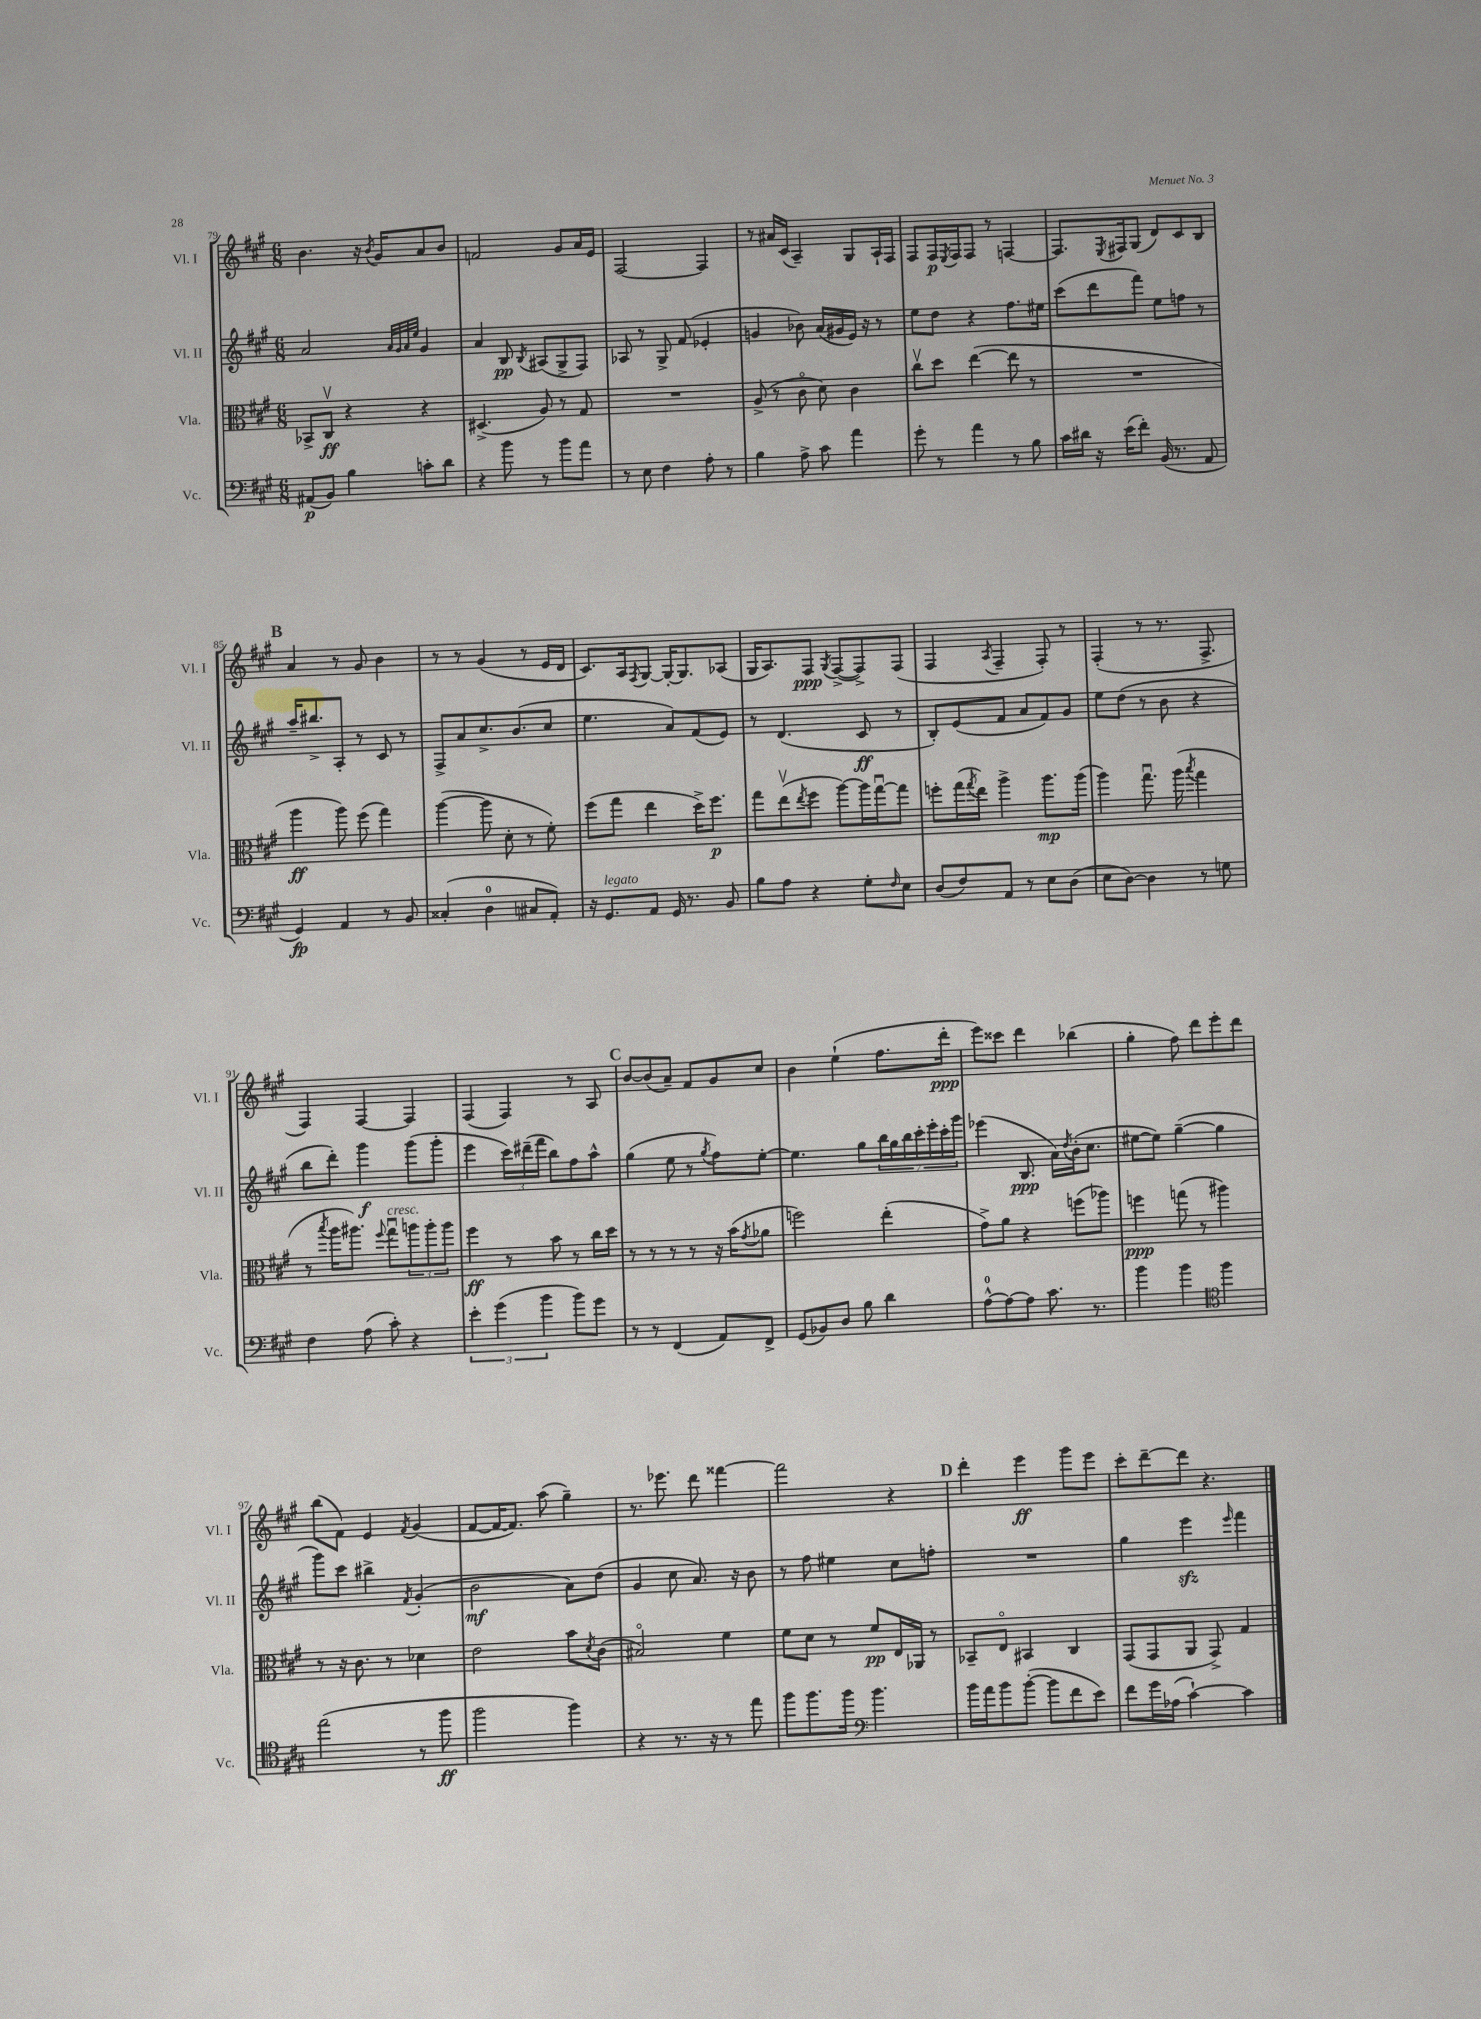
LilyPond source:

<<
\new StaffGroup <<
\new Staff = "s0" \with { instrumentName = "Vl. I" shortInstrumentName = "Vl. I" } {
    \clef treble \key a \major \numericTimeSignature \time 6/8
    b'4. r16 \acciaccatura { b'8 } gis'16 a'8 b'8 |
    f'2 gis'8 a'16 e'16 |
    fis2~ fis4 |
    r8 ais'16 cis'16( a4--) gis8 a16-! fis16 |
    fis8 fis16\p \acciaccatura { e8 } fis16 fis8 r8 f4~ |
    f8. \acciaccatura { e8 } fis16 gis8( d'8) cis'8 b8 |
    \mark \markup { \bold "B" } a'4 r8 gis'8 b'4 |
    r8 r8 gis'4( r8 e'16 d'16 |
    cis'8.) a16 \acciaccatura { fis8 } gis8~ gis16~-. gis8. aes8( |
    gis16 a8.) fis8\ppp \acciaccatura { gis8 } fis8~->( fis8->) fis8( |
    fis4 \acciaccatura { a8 } fis4-- fis8-.) r8 |
    fis4-.( r8 r8. fis8.-> |
    fis4) fis4~ fis4 |
    fis4( fis4) r8 a8 |
    \mark \markup { \bold "C" } b'8~ b'8( a'8--) fis'8 gis'8 cis''8 |
    b'4 e''4-!( fis''8. d'''16-.\ppp |
    e'''8) cisis'''8 d'''4 bes''4( |
    gis''4-. fis''8) d'''8 e'''8-. d'''8 |
    b''8( fis'8) e'4 \acciaccatura { fis'8 } gis'4( |
    fis'8~ fis'16~ fis'8.) a''8( gis''4--) |
    r8. ees'''8. d'''8 fisis'''4~ |
    fisis'''2 r4 |
    \mark \markup { \bold "D" } d'''4-. e'''4\ff gis'''8 e'''8 |
    cis'''8-. d'''8~-- d'''8 r4. \bar "|." |
}
\new Staff = "s1" \with { instrumentName = "Vl. II" shortInstrumentName = "Vl. II" } {
    \clef treble \key a \major \numericTimeSignature \time 6/8
    a'2 \grace { a'32 gis'32 a'32 e''32 } gis'4 |
    a'4 b8\pp \acciaccatura { b8 } ais8( gis8-> fis8) |
    aes8 r8 gis8-> fis'8( ees'4-. |
    g'4 bes'8) a'16( gis'16 e'16) r16 r8 |
    e''8 d''8 r4 fis''8. eis''16 |
    cis'''8( d'''8 fis'''8) e''8 f''8 r8 |
    \mark \markup { \bold "B" } a''16-- bis''8.-> a8-. r8 cis'8 r8 |
    fis8-> a'8 cis''8.-> b'8.( cis''8 |
    e''4. a'8) fis'8( e'8) |
    r8 d'4.( cis'8\ff r8 |
    b8-.) e'8( fis'8 a'8 fis'8) gis'8 |
    e''8 d''8( r8 b'8 r4 |
    b''8 d'''8-.) gis'''4\f gis'''8( gis'''8-. |
    e'''4 \tuplet 3/2 { cis'''16) dis'''16--( fis'''16 } b''8) fis''8 a''8-^ |
    \mark \markup { \bold "C" } gis''4( e''8 r8 \acciaccatura { gis''8 } fis''8) e''8~-. |
    e''4. gis''8 \tuplet 7/4 { b''16 gis''16 b''16 cis'''16-. e'''16-. cis'''16-. gis'''16 } |
    ees'''4( b8.\ppp a'16) \acciaccatura { d''8 } b'16-.( cis''8. |
    eis''8~ eis''8) gis''4~--( gis''4 |
    gis'''8) cis'''8 bis''4-> \acciaccatura { fis'8 } gis'4-.( |
    b'2\mf a'8) d''8( |
    gis'4 cis''8 a'8.) r16 b'8 |
    r8 fis''8 eis''4 cis''8 f''8-. |
    \mark \markup { \bold "D" } R2. |
    gis''4 e'''4\sfz \grace { e'''16 } fis'''4 \bar "|." |
}
\new Staff = "s2" \with { instrumentName = "Vla." shortInstrumentName = "Vla." } {
    \clef alto \key a \major \numericTimeSignature \time 6/8
    bes,8-> cis8\upbow\ff r4 r4 |
    dis4.->( a8) r8 gis8 |
    R2. |
    a8->( r8 cis'8\flageolet d'8) cis'4 |
    cis''8\upbow d''8 e''4~( e''8 r8 |
    R2. |
    \mark \markup { \bold "B" } a''4\ff a''8) fis''8( gis''4) |
    a''4~( a''8 d'8-. r8 fis'8-.) |
    fis''8( gis''8 e''4 d''16->) fis''8.\p |
    gis''8 e''8\upbow( \acciaccatura { e''8 } fis''8 a''8~) a''16 gis''16~\downbow gis''8 |
    f''8-. gis''16( \acciaccatura { gis''8 } e''16) a''4-> a''8.\mp a''16( |
    a''4) gis''8.\downbow a''16( \acciaccatura { b''8 } gis''4 |
    r8 \acciaccatura { b''8 } a''16 ais''8.) \appoggiatura { fis''8 } gis''8\downbow^\markup { \italic "cresc." } \tuplet 3/2 { a''8 a''8-. a''8 } |
    fis''4\ff r8 b'8 r8 cis''16 d''16 |
    \mark \markup { \bold "C" } r8 r8 r8 r8 r16 b'16( \acciaccatura { gis'8 } aes'8 |
    f''2) e''4-.( |
    gis'8->) a'8 r4 f''8( aes''8) |
    f''4\ppp g''8( r8 ais''4) |
    r8 r16 cis'8. r8 des'4 |
    e'2 b'8 \acciaccatura { d'8 } cis'8( |
    bis2\flageolet) fis'4 |
    fis'8 d'8 r8 fis'8\pp e16 aes,16 r8 |
    \mark \markup { \bold "D" } bes,8-- e8\flageolet bis,4 cis4 |
    gis,8( gis,8 a,8 gis,8->) gis4 \bar "|." |
}
\new Staff = "s3" \with { instrumentName = "Vc." shortInstrumentName = "Vc." } {
    \clef bass \key a \major \numericTimeSignature \time 6/8
    ais,8\p( b,8) b4 c'8-. d'8 |
    r4 b'8 r8 b'8 a'8 |
    r8 e8 fis4 a8-. r8 |
    b4 a8-> cis'8 a'4 |
    gis'8-. r8 a'4 r8 b8 |
    cis'16 dis'16 r16 e'16( fis'8-.) b,16( r8. a,8 |
    \mark \markup { \bold "B" } gis,4\fp) a,4 r8 b,8 |
    cisis4-.( d4-0 cis8 a,8-.) |
    r16 gis,8.^\markup { \italic "legato" } a,8 gis,16 r8. b,8 |
    b8 a8 r4 gis8-. \grace { fis16 } e8 |
    d8( fis8) a,8 r8 e8 d8( |
    e8 d8~) d4 r8 g8 |
    fis4 a8( cis'8-.) r4 |
    \tuplet 3/2 { e'4-. gis'4( b'4 } b'8) gis'8 |
    \mark \markup { \bold "C" } r8 r8 fis,4( a,8) fis,8-> |
    gis,8( bes,8) d8 b8 d'4 |
    a8-0~-^ a8~ a8 cis'8. r8. |
    b'4 b'4 \clef tenor fis''4 |
    e''2( r8 fis''8\ff |
    fis''2 fis''4) |
    r4 r8. r16 r8 e''8 |
    fis''8 fis''8. fis''16 \clef bass b'4. |
    \mark \markup { \bold "D" } b'16 a'16 b'8 b'8~-.( b'8 fis'8 e'8) |
    fis'8 gis'16 aes16( cis'4~-!) cis'4 \bar "|." |
}
>>
>>
\layout { \context { \Score currentBarNumber = #79 } }
